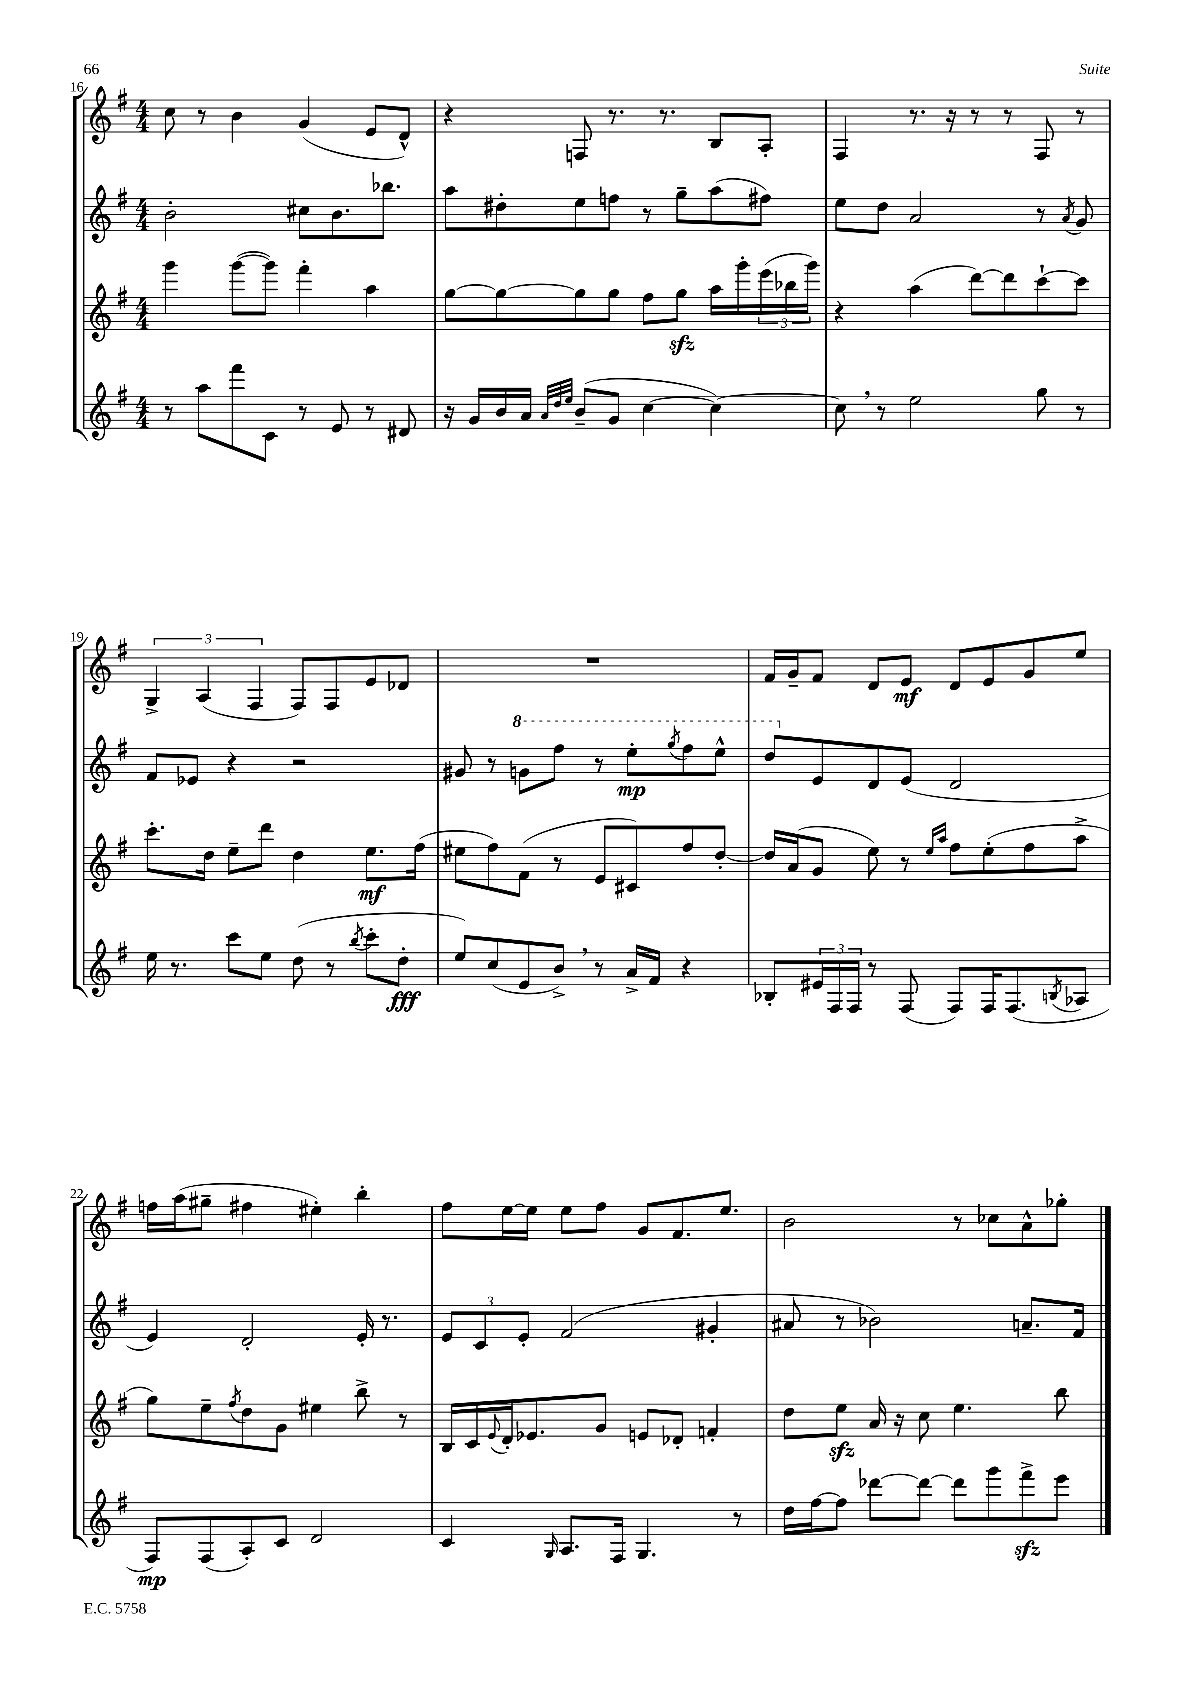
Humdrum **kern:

**kern	**kern	**kern	**kern
*staff4	*staff3	*staff2	*staff1
*clefG2	*clefG2	*clefG2	*clefG2
*k[f#]	*k[f#]	*k[f#]	*k[f#]
*M4/4	*M4/4	*M4/4	*M4/4
8r	4ggg	2b'	8cc
8aa	.	.	8r
8fff#	([8ggg	.	4b
8c	8ggg])	.	.
8r	4fff#'	8cc#	(4g
8e	.	8.b	.
8r	4aa	.	8e
.	.	8.bb-	.
8d#	.	.	8d^^)
=	=	=	=
16r	[8gg	8aa	4r
16g	.	.	.
16b	8gg_	8dd#'	.
16a	.	.	.
32qqa	.	.	.
32qqdd	.	.	.
32qqee	.	.	.
(8b~	8gg]	8ee	8F
8g	8gg	8ff	8.r
[4cc	8ff#	8r	.
.	.	.	8.r
.	8gg	8gg~	.
4cc_)	16aa	(8aa	8B
.	16ggg'	.	.
.	(24eee	8ff#)	8A'
.	24bb-	.	.
.	24ggg)	.	.
=	=	=	=
8cc]	4r	8ee	4F#
8r	.	8dd	.
2ee	(4aa	2a	8.r
.	.	.	16r
.	[8ddd)	.	8r
.	8ddd]	.	8r
8gg	[8ccc`	8r	8F#
.	.	8qa	.
8r	8ccc]	8g	8r
=	=	=	=
16ee	8.ccc'	8f#	6G^
8.r	.	.	.
.	.	8e-	.
.	.	.	(6A
.	16dd	.	.
8ccc	8ee~	4r	.
.	.	.	6F#
8ee	8ddd	.	.
(8dd	4dd	2r	8F#)
8r	.	.	8F#
8qbb	.	.	.
8ccc'	8.ee	.	8e
8dd'	.	.	8d-
.	(16ff#	.	.
=	=	=	=
8ee)	8ee#	8g#	1r
(8cc	8ff#)	8r	.
8e	(8f#	8gg	.
8b^)	8r	8fff#	.
8r	8e	8r	.
16a^	8c#)	8eee'	.
16f#	.	.	.
.	.	8qggg	.
4r	8ff#	8fff#	.
.	[8dd'	8eee^^	.
=	=	=	=
8B-'	16dd]	8ddd	16f#
.	(16a	.	16g~
24e#	8g	8e	8f#
24F#	.	.	.
24F#	.	.	.
8r	8ee)	8d	8d
(8F#	8r	(8e	8e
.	16qqee	.	.
.	16qqaa	.	.
8F#)	8ff#	2d	8d
16F#	(8ee'	.	8e
(8.F#	.	.	.
.	8ff#	.	8g
8qB	.	.	.
8A-	8aa^	.	8ee
=	=	=	=
8F#)	8gg)	4e)	16ff
.	.	.	(16aa
(8F#	8ee~	.	8gg#~
.	8qff#	.	.
8A')	8dd	2d'	4ff#
8c	8g	.	.
2d	4ee#	.	4ee#')
.	8bb^	16e'	4bb'
.	.	8.r	.
.	8r	.	.
=	=	=	=
4c	16B	12e	8ff#
.	16c	.	.
.	.	12c	.
.	8qqe	.	.
.	16d'	.	[16ee
.	.	12e'	.
.	8.e-	.	16ee]
16qqG	.	.	.
8.A	.	(2f#	8ee
.	8g	.	8ff#
16F#	.	.	.
4.G	8e	.	8g
.	8d-'	.	8.f#
.	4f'	4g#'	.
.	.	.	8.ee
8r	.	.	.
=	=	=	=
16dd	8dd	8a#	2b
[16ff#	.	.	.
8ff#]	8ee	8r	.
[8ddd-	16a	2b-)	.
.	16r	.	.
8ddd-_	8cc	.	.
8ddd-]	4.ee	.	8r
8ggg	.	.	8cc-
8fff#^	.	8.a~	8a^^
8eee	8bb	.	8gg-'
.	.	16f#	.
==	==	==	==
*-	*-	*-	*-
